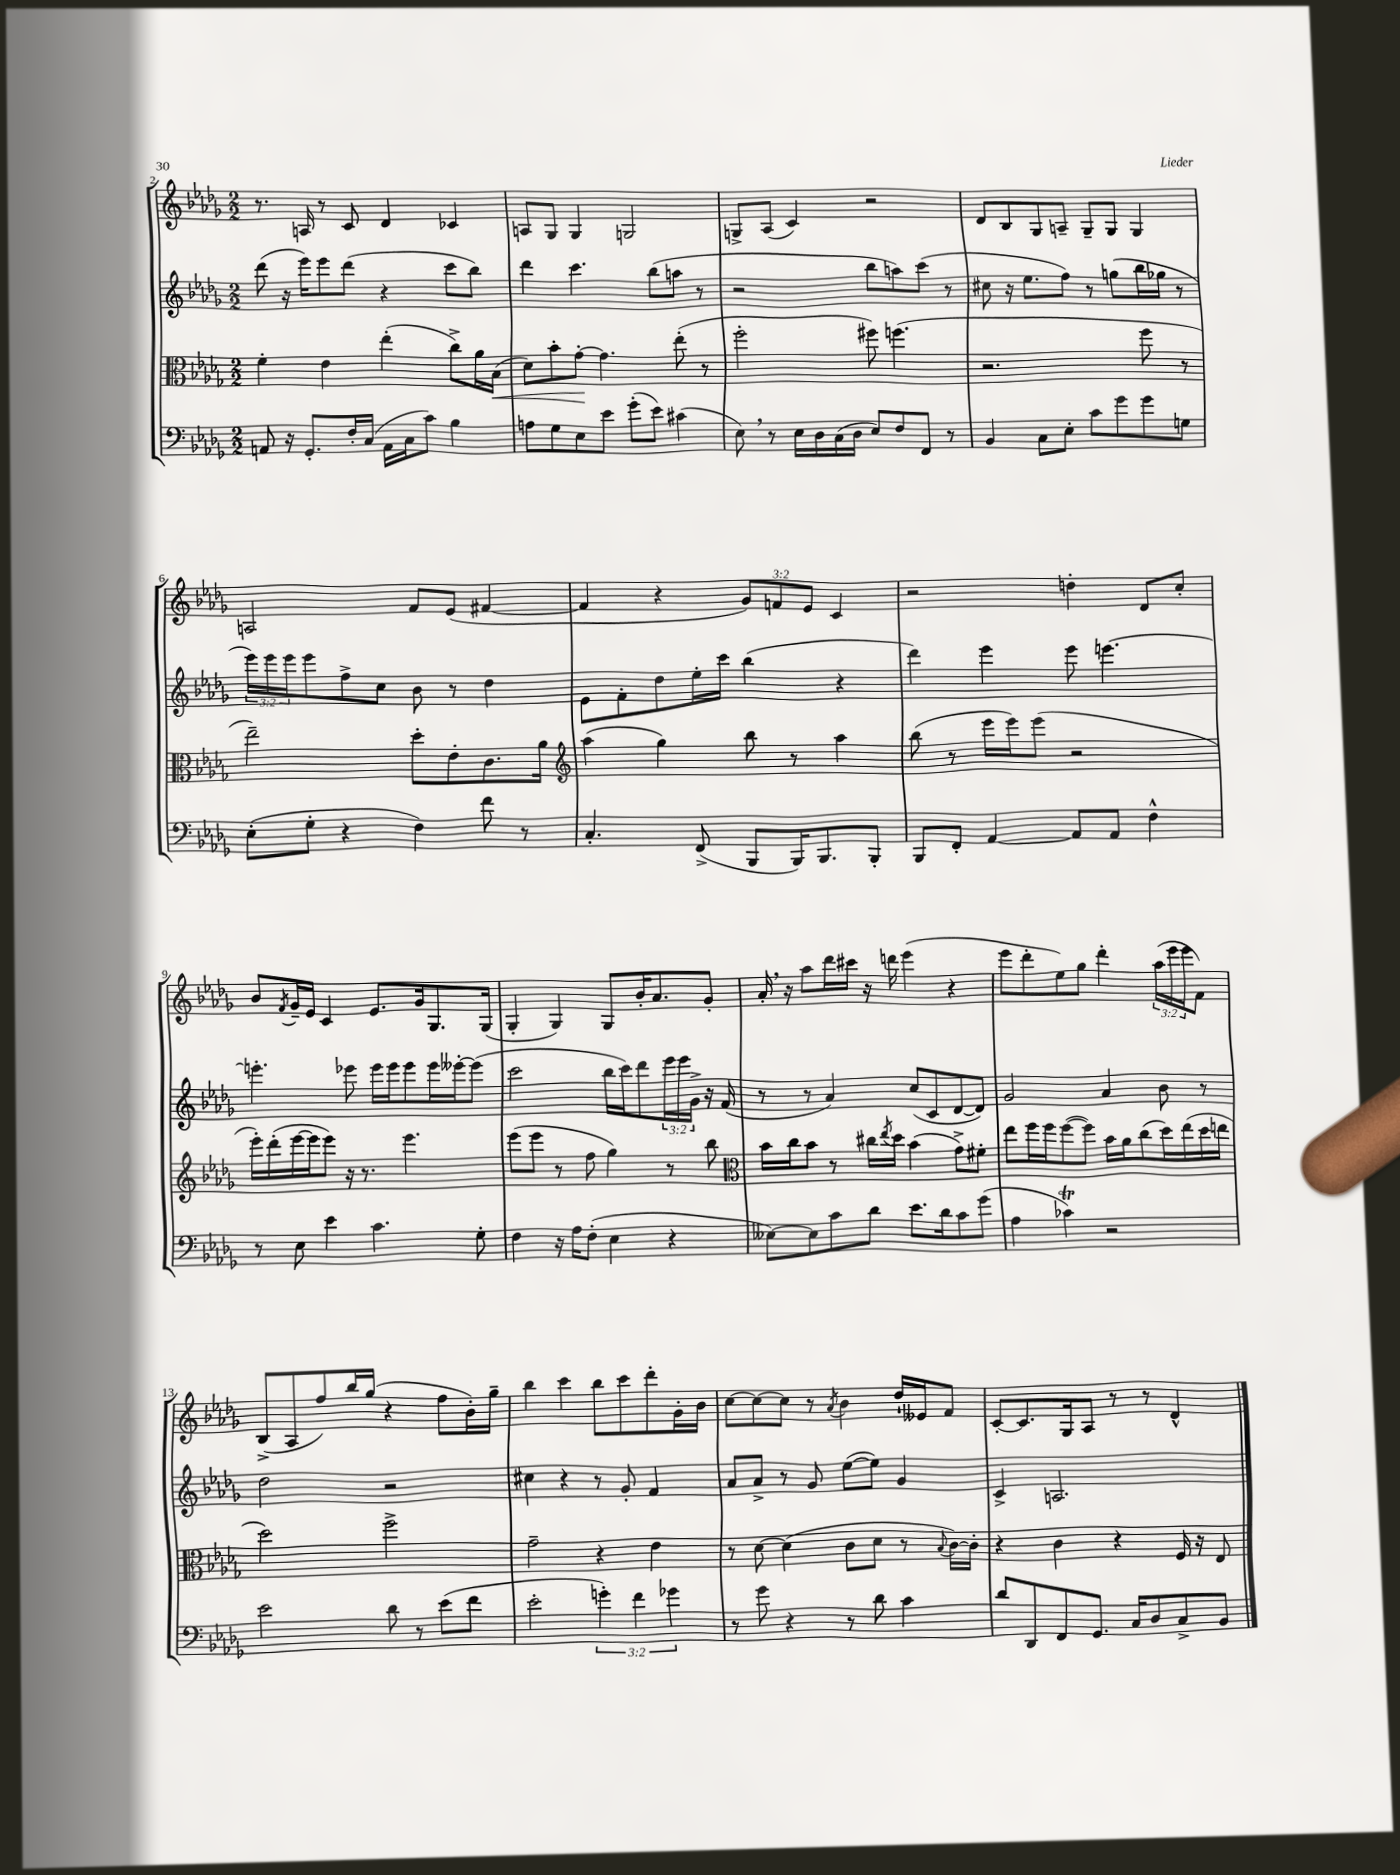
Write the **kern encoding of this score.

**kern	**kern	**kern	**kern
*staff4	*staff3	*staff2	*staff1
*clefF4	*clefC3	*clefG2	*clefG2
*k[b-e-a-d-g-]	*k[b-e-a-d-g-]	*k[b-e-a-d-g-]	*k[b-e-a-d-g-]
*M2/2	*M2/2	*M2/2	*M2/2
8AA	4f'	(8ddd-	8.r
16r	.	16r	.
8.GG-'	.	16eee-)	16A
.	4e-	8eee-	8r
16F'	.	(8ddd-	8c
(16C	.	.	.
16AA	(4ee-'	4r	4d-
16C	.	.	.
8c)	.	.	.
4B-	8cc^)	8ccc	4c-
.	16a-	8bb-)	.
.	(16B-	.	.
=	=	=	=
8A	8d-)	4ddd-	8A
8G-	8b-'	.	8G-
8E-	[8g-'	4.ccc	4G-
8e-	4.g-]	.	.
(8g-'	.	.	2G
8e-)	.	(8bb-	.
(4c#	(8ee-'	8aa	.
.	8r	8r	.
=	=	=	=
8E-)	2ff'	2r	8G^
8r	.	.	(8A-
16E-	.	.	4c)
16D-	.	.	.
(16C	.	.	.
16D-	.	.	.
8E-)	8ff#)	8bb-	2r
8F	(4.ff	8aa)	.
8FF	.	(8ccc	.
8r	.	8r	.
=	=	=	=
4BB-	2.r	8cc#	8d-
.	.	16r	8B-
.	.	8.ee-	.
8C	.	.	8G-
8E-'	.	8ff)	8A~
8c	.	8r	8G-~
8g-	.	(8gg	8G-
8g-	8ff	16bb-	4G-
.	.	16gg-	.
8G	8r	8r	.
=	=	=	=
(8E-'	2ee-~)	24eee-)	2A
.	.	24eee-	.
.	.	24eee-	.
8G-'	.	8eee-	.
4r	.	8ff^	.
.	.	8cc	.
4F)	8dd-'	8b-	8f
.	8e-'	8r	(8e-
8f	8.c	4dd-	[4f#
8r	.	.	.
.	16a-	.	.
=	=	=	=
*	*clefG2	*	*
4.C'	(4aa-	8e-	4f#]
.	.	8f'	.
.	4gg-)	8dd-	4r
(8FF^	.	16ee-'	.
.	.	16ccc	.
8BBB-	8bb-	(4bb-	12g-)
.	.	.	12f
16BBB-)	8r	.	.
.	.	.	12e-
8.BBB-	.	.	.
.	4aa-	4r	4c
8BBB-'	.	.	.
=	=	=	=
8BBB-	(8bb-	4ddd-)	2r
8FF'	8r	.	.
[4AA-	16eee-	4eee-	.
.	16eee-)	.	.
.	(8eee-	.	.
8AA-]	2r	8eee-	4dd'
8AA-	.	[4.eee	.
4F^^	.	.	8d-
.	.	.	8cc'
=	=	=	=
8r	16eee-')	4.eee']	8b-
.	(16ddd-'	.	.
.	.	.	8qf
8E-	[16eee-	.	16g-~
.	16eee-]	.	16e-
4e-	8eee-)	.	4c
.	16r	8eee-	.
.	8.r	.	.
4.c	.	16eee-	8.e-
.	.	16eee-	.
.	4.eee-	8eee-	.
.	.	.	16g-
.	.	16eee-	8.G-
.	.	[16eee--'	.
8G-'	.	(8eee--]	.
.	.	.	(16G-
=	=	=	=
4F	(8eee-	2ccc	4G-'
.	8eee-	.	.
16r	8r	.	4G-)
16A-	.	.	.
(8F'	8ff	.	.
4E-	4gg-)	16bb-	8G-
.	.	16ccc)	.
.	.	8ddd-	16b-'
.	.	.	8.a-
4r	8r	24eee-	.
.	.	24eee-	.
.	.	24g-^	.
.	8bb-	16r	8g-'
.	.	(16f	.
=	=	=	=
*	*clefC3	*	*
[8E--)	16b-	8r	16a-'
.	16cc	.	16r
8E--]	8b-	8r	8aa-
8c	8r	4a-)	16ddd-
.	.	.	16ccc#
8d-	16cc#	.	16r
.	8qee-	.	.
.	16dd-	.	16ddd
8.e-	(4b-	(8cc	(4eee-
.	.	8c	.
16d-	.	.	.
8c	8g-^)	[8d-	4r
(8g-	8f#'	8d-])	.
=	=	=	=
4A-	8ee-	2g-	8eee-
.	16ff	.	8ddd-'
.	16ff	.	.
4c-)	([8ff	.	8ee-)
.	8ff])	.	8gg-
2r	16b-	4a-	4ddd-'
.	16a-	.	.
.	(8cc	.	.
.	16dd-)	8b-	(24aa-
.	.	.	24eee-
.	(16ee-	.	.
.	.	.	24eee-
.	16dd-	8r	8f)
.	16ee	.	.
=	=	=	=
2e-	2dd-)	2dd-	(8B-^
.	.	.	8A-
.	.	.	8ff)
.	.	.	16bb-
.	.	.	(16gg-
8d-	2ff^	2r	4r
8r	.	.	.
(8e-	.	.	8ff
8f	.	.	16b-')
.	.	.	16gg-~
=	=	=	=
2e-'	2g-~	4cc#	4bb-
.	.	4r	4ccc
6g')	4r	8r	8bb-
.	.	8g-'	8ccc
6f	.	.	.
.	4e-	4f	8ddd-'
6g-	.	.	.
.	.	.	16g-'
.	.	.	16b-
=	=	=	=
8r	8r	8a-	[8cc
8g-	[8d-	8a-^	8cc_
4r	(4d-]	8r	8cc]
.	.	8g-	8r
.	.	.	8qa-
8r	8c	([8ee-	4b-
8d-	8d-	8ee-])	.
4c	8r	4g-	16dd-`
.	.	.	16e--
.	8qqB-	.	.
.	[16c)	.	8f
.	16c']	.	.
=	=	=	=
8d-	4r	4c^	[8c'
8DD-	.	.	8.c]
8FF	4c	2.A	.
.	.	.	16G-
8.GG-	.	.	8A-
.	4r	.	8r
16C	.	.	.
8D-	.	.	8r
8C^	16F	.	4d-^^
.	16r	.	.
8BB-	8E-	.	.
==	==	==	==
*-	*-	*-	*-
